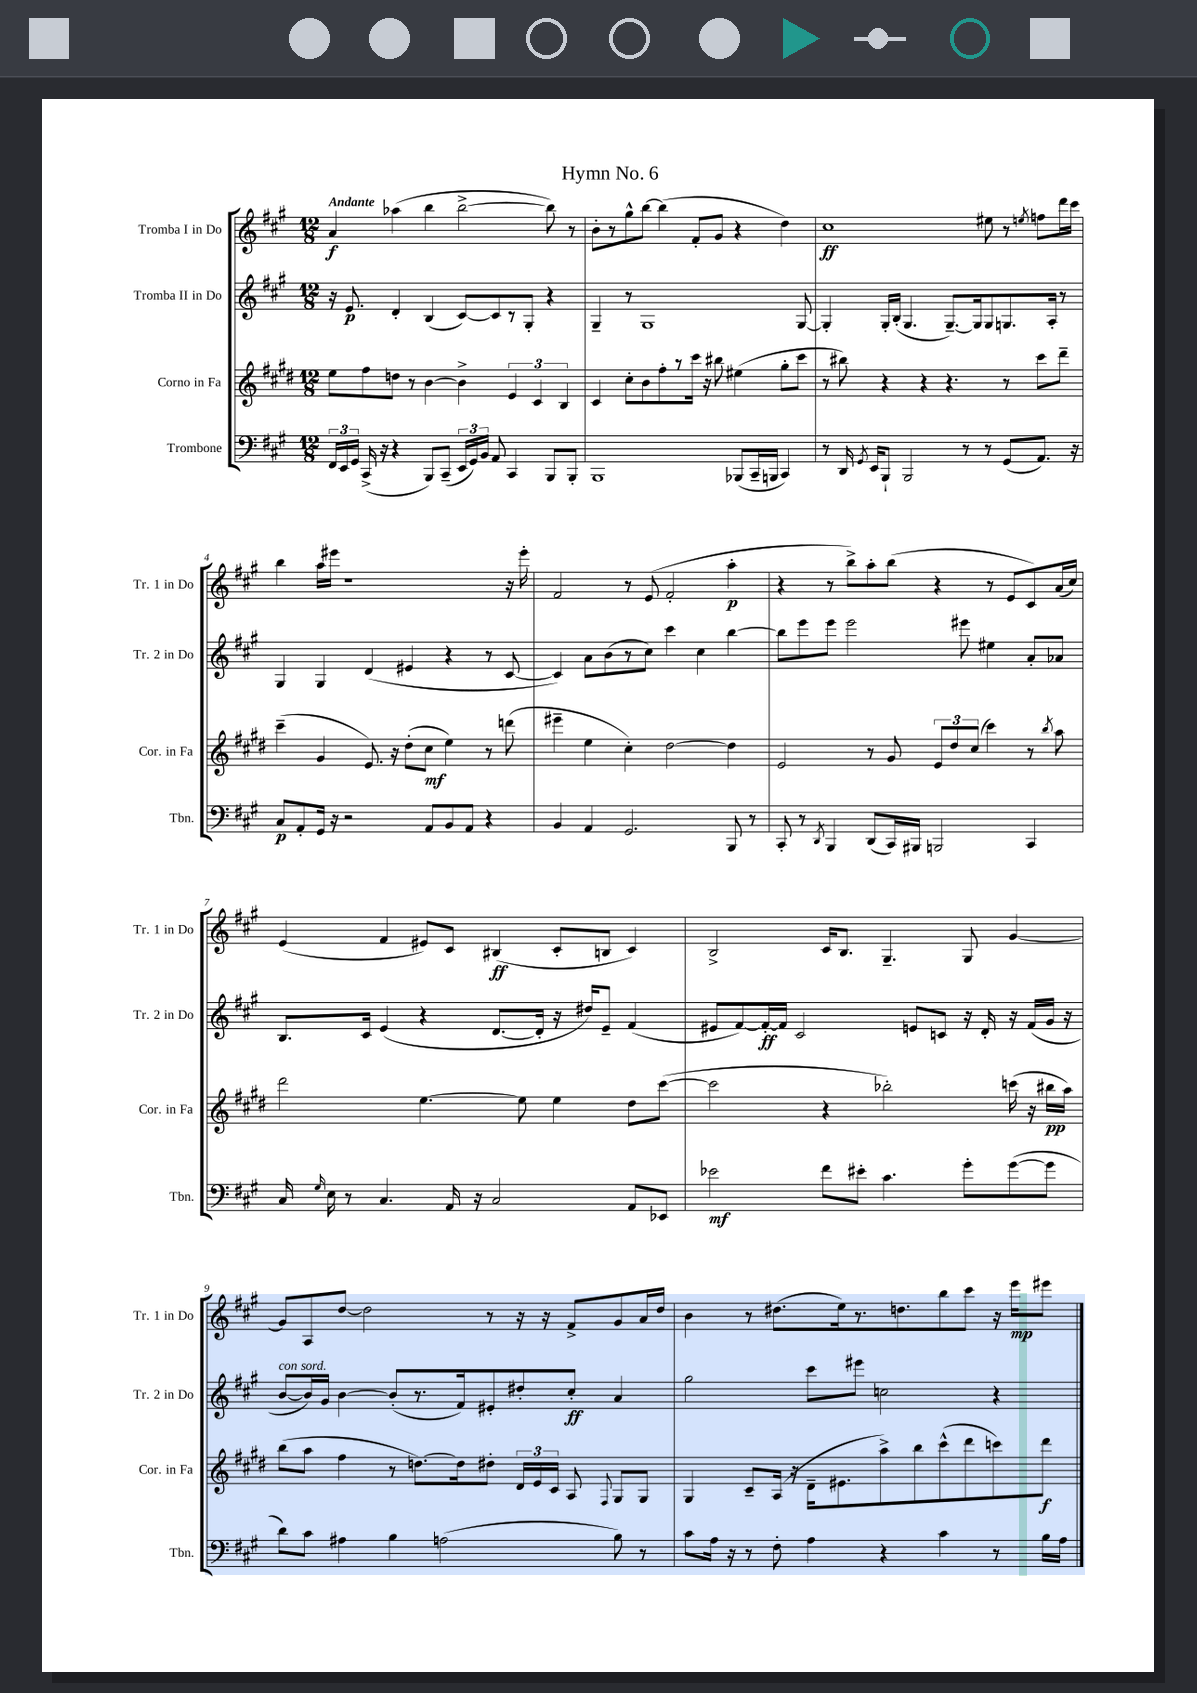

**kern	**dynam	**kern	**dynam	**kern	**dynam	**kern	**dynam
*part4	*part4	*part3	*part3	*part2	*part2	*part1	*part1
*staff4	*staff4	*staff3	*staff3	*staff2	*staff2	*staff1	*staff1
*I"Trombone	*	*I"Corno in Fa	*	*I"Tromba II in Do	*	*I"Tromba I in Do	*
*I'Tbn.	*	*I'Cor. in Fa	*	*I'Tr. 2 in Do	*	*I'Tr. 1 in Do	*
*clefF4	*	*clefG2	*	*clefG2	*	*clefG2	*
*k[f#c#g#]	*	*k[f#c#g#d#]	*	*k[f#c#g#]	*	*k[f#c#g#]	*
*M12/8	*	*M12/8	*	*M12/8	*	*M12/8	*
=1	=1	=1	=1	=1	=1	=1	=1
!	!	!	!	!	!	!LO:TX:a:B:t=Andante	!
24FF#/LL	.	8ee\L	.	16r	.	4a/	f
24EE/	.	.	.	.	.	.	.
.	.	.	.	8.e/	p	.	.
24GG#/JJ	.	.	.	.	.	.	.
(16CC#^/	.	8ff#\	.	.	.	.	.
16r	.	.	.	.	.	.	.
4r	.	8ddn\J	.	4d'/	.	(4aa-X\	.
.	.	8r	.	.	.	.	.
8BBB/L)	.	[4b\	.	(4B/	.	4bb\	.
(8CC#~/J	.	.	.	.	.	.	.
24EE/LL	.	4b^\]	.	[8c#/L)	.	[2bb^\	.
24GG#/)	.	.	.	.	.	.	.
24BB/JJ	.	.	.	.	.	.	.
8AA/	.	.	.	8c#/]	.	.	.
4CC#/	.	6e/	.	8r	.	.	.
.	.	.	.	8G#'/J	.	.	.
.	.	6c#/	.	.	.	.	.
8BBB/L	.	.	.	4r	.	8bb\])	.
.	.	6B/	.	.	.	.	.
8BBB'/J	.	.	.	.	.	8r	.
=2	=2	=2	=2	=2	=2	=2	=2
1BBB	.	4c#/	.	4G#~/	.	8b'\L	.
.	.	.	.	.	.	8r	.
.	.	8cc#'\L	.	8r	.	8gg#^^\	.
.	.	8b\	.	1G#	.	[8bb\J	.
.	.	8ff#'\	.	.	.	(4bb\]	.
.	.	8r	.	.	.	.	.
.	.	16ccc#\Jk	.	.	.	8f#'/L	.
.	.	16r	.	.	.	.	.
.	.	8bb#X\	.	.	.	8g#/J	.
(8BBB-X/L	.	(4ee#X\	.	.	.	4r	.
16CC#~/L	.	.	.	.	.	.	.
16BBBn/JJ	.	.	.	.	.	.	.
4CC#/)	.	8gg#'\L	.	.	.	4dd\)	.
.	.	8ccc#\J	.	[8G#/	.	.	.
=3	=3	=3	=3	=3	=3	=3	=3
8r	.	8r	.	4G#'/]	.	1cc#	ff
16DD/	.	8bb#X\)	.	.	.	.	.
8qGG#/	.	.	.	.	.	.	.
16EE/KL	.	.	.	.	.	.	.
8BBB`/J	.	4r	.	16G#'/LL	.	.	.
.	.	.	.	(16B'/JJ	.	.	.
2BBB/	.	.	.	4.G#/	.	.	.
.	.	4r	.	.	.	.	.
.	.	4.r	.	[8.G#~/L)	.	.	.
8r	.	.	.	.	.	.	.
.	.	.	.	16G#/k]	.	.	.
8r	.	.	.	8G#/	.	8ee#X\	.
(8GG#/L	.	8r	.	8.Gn/	.	8r	.
.	.	.	.	.	.	8qeen/	.
8.AA/J)	.	8ccc#\L	.	.	.	8ffn\L	.
.	.	.	.	16A'/Jk	.	.	.
.	.	8ddd#~\J	.	8r	.	16ddd\L	.
16r	.	.	.	.	.	16ccc#\JJ	.
!!LO:LB:g=z
=4	=4	=4	=4	=4	=4	=4	=4
8C#/L	p	(4ccc#~\	.	4G#/	.	4bb\	.
8AA'/	.	.	.	.	.	.	.
16GG#/Jk	.	4g#/	.	4G#/	.	16aa\LL	.
16r	.	.	.	.	.	16eee#X\JJ	.
2r	.	.	.	.	.	1r	.
.	.	8.e/)	.	(4d/	.	.	.
.	.	16r	.	.	.	.	.
.	.	(8dd#'\L	.	4e#X/	.	.	.
8AA/L	.	8cc#\J	mf	.	.	.	.
8BB/	.	4ee\)	.	4r	.	.	.
8AA/J	.	.	.	.	.	.	.
4r	.	8r	.	8r	.	.	.
.	.	(8dddn\	.	[8c#/	.	16r	.
.	.	.	.	.	.	16eee#'\	.
=5	=5	=5	=5	=5	=5	=5	=5
4BB/	.	4eee#X~\	.	4c#/])	.	2f#/	.
4AA/	.	4ee\	.	8a\L	.	.	.
.	.	.	.	(8b\	.	.	.
2.GG#/	.	4cc#'\)	.	8r	.	8r	.
.	.	.	.	8cc#\J)	.	(8e/	.
.	.	[2dd#\	.	4ccc#\	.	2f#'/	.
.	.	.	.	4cc#\	.	.	.
8BBB/	.	4dd#\]	.	[4bb\	.	4aa'\	p
8r	.	.	.	.	.	.	.
=6	=6	=6	=6	=6	=6	=6	=6
8CC#'/	.	2e/	.	8bb\L]	.	4r	.
8r	.	.	.	8eee\	.	.	.
8qDD/	.	.	.	.	.	.	.
4BBB/	.	.	.	8eee\J	.	8r	.
.	.	.	.	2eee\	.	8bb^\L)	.
(8DD/L	.	8r	.	.	.	8aa'\	.
16CC#/L)	.	8g#/	.	.	.	(8bb\J	.
16BBB#X/JJ	.	.	.	.	.	.	.
2BBBn/	.	12e/L	.	.	.	4r	.
.	.	12dd#/	.	.	.	.	.
.	.	.	.	8eee#X\	.	.	.
.	.	(12cc#/J	.	.	.	.	.
.	.	4ccc#\)	.	4ee#X\	.	8r	.
.	.	.	.	.	.	8e/L	.
4CC#/	.	8r	.	8a'/L	.	8c#/)	.
.	.	8qbb/	.	.	.	.	.
.	.	8aa\	.	8a-X/J	.	(16a/L	.
.	.	.	.	.	.	16cc#/JJ)	.
!!LO:LB:g=z
=7	=7	=7	=7	=7	=7	=7	=7
16C#/	.	2ddd#\	.	8.B/L	.	(4e/	.
16qqG#/	.	.	.	.	.	.	.
16E\	.	.	.	.	.	.	.
8r	.	.	.	.	.	.	.
.	.	.	.	16c#/Jk	.	.	.
4.C#/	.	.	.	(4e/	.	4f#/	.
.	.	[4.ee\	.	4r	.	8e#X/L)	.
16AA/	.	.	.	.	.	8c#/J	.
16r	.	.	.	.	.	.	.
2C#/	.	.	.	[8.d/L	.	(4B#X/	ff
.	.	8ee\]	.	.	.	.	.
.	.	.	.	16d'/Jk]	.	.	.
.	.	4ee\	.	16r	.	8c#'/L	.
.	.	.	.	16dd#X/KL)	.	.	.
.	.	.	.	8e~/J	.	8Bn/J	.
8AA/L	.	8dd#\L	.	(4f#/	.	4c#/)	.
8EE-X/J	.	([8ccc#\J	.	.	.	.	.
=8	=8	=8	=8	=8	=8	=8	=8
2e-X\	mf	2ccc#\]	.	8e#X/L	.	2B^/	.
.	.	.	.	[8f#/)	.	.	.
.	.	.	.	16f#'/L_	ff	.	.
.	.	.	.	16f#/JJ]	.	.	.
.	.	.	.	2c#/	.	.	.
8f#\L	.	4r	.	.	.	16c#/KL	.
.	.	.	.	.	.	8.B/J	.
8e#X'\J	.	.	.	.	.	.	.
4.c#\	.	2bb-X'\)	.	.	.	4.G#~/	.
.	.	.	.	8en/L	.	.	.
.	.	.	.	8cn/J	.	.	.
8g#'\L	.	.	.	16r	.	8G#/	.
.	.	.	.	16d'/	.	.	.
([8g#\	.	(16cccn\	.	16r	.	[4g#/	.
.	.	16r	.	(16f#/LL	.	.	.
8g#\J]	.	16bb#X\LL	pp	16g#/JJ	.	.	.
.	.	16aa\JJ)	.	16r	.	.	.
!!LO:LB:g=z
=9	=9	=9	=9	=9	=9	=9	=9
!	!	!	!	!LO:TX:a:i:t=con sord.	!	!	!
8d\L)	.	(8bb\L	.	[8b/L	.	8g#/L]	.
8c#\J	.	8aa\J	.	16b/L])	.	8A/	.
.	.	.	.	16g#/JJ	.	.	.
4A#X\	.	4ff#\	.	[4b\	.	[8dd/J	.
.	.	.	.	.	.	2dd\]	.
4B\	.	8r	.	(8b'/L]	.	.	.
.	.	[8.ddn\L)	.	8.r	.	.	.
(2An\	.	.	.	.	.	.	.
.	.	16dd\k]	.	16f#/k)	.	.	.
.	.	8dd#X'\J	.	8e#X'/	.	8r	.
.	.	24d#/LL	.	8dd#X'/	.	16r	.
.	.	24e/	.	.	.	.	.
.	.	.	.	.	.	16r	.
.	.	24c#/JJ	.	.	.	.	.
.	.	8A/	.	8cc#'/J	ff	8f#^/L	.
.	.	8qqF#/	.	.	.	.	.
8B\)	.	8G#/L	.	4a/	.	8g#/	.
8r	.	8G#/J	.	.	.	16a/L	.
.	.	.	.	.	.	16dd/JJ	.
=10	=10	=10	=10	=10	=10	=10	=10
8c#\L	.	4G#/	.	2gg#\	.	4b\	.
16A\Jk	.	.	.	.	.	.	.
16r	.	.	.	.	.	.	.
8r	.	8c#~/L	.	.	.	8r	.
8F#'\	.	(16A/Jk	.	.	.	(8.dd#X\L	.
.	.	16r	.	.	.	.	.
4A\	.	16d#~\KL	.	8ccc#\L	.	.	.
.	.	8.e#X\	.	.	.	16ee\k)	.
.	.	.	.	8eee#X\J	.	8.r	.
4r	.	8aa^\)	.	2ccn\	.	.	.
.	.	.	.	.	.	8.ddn\	.
.	.	8bb\	.	.	.	.	.
4c#\	.	(8ccc#^^\	.	.	.	8bb\	.
.	.	8ddd#\	.	.	.	8ccc#\J	.
8r	.	8cccn\)	.	4r	.	16r	.
.	.	.	.	.	.	16eee\KL	mp
16B\LL	.	8ddd#\J	f	.	.	8eee#X\J	.
16A\JJ	.	.	.	.	.	.	.
==	==	==	==	==	==	==	==
*-	*-	*-	*-	*-	*-	*-	*-
